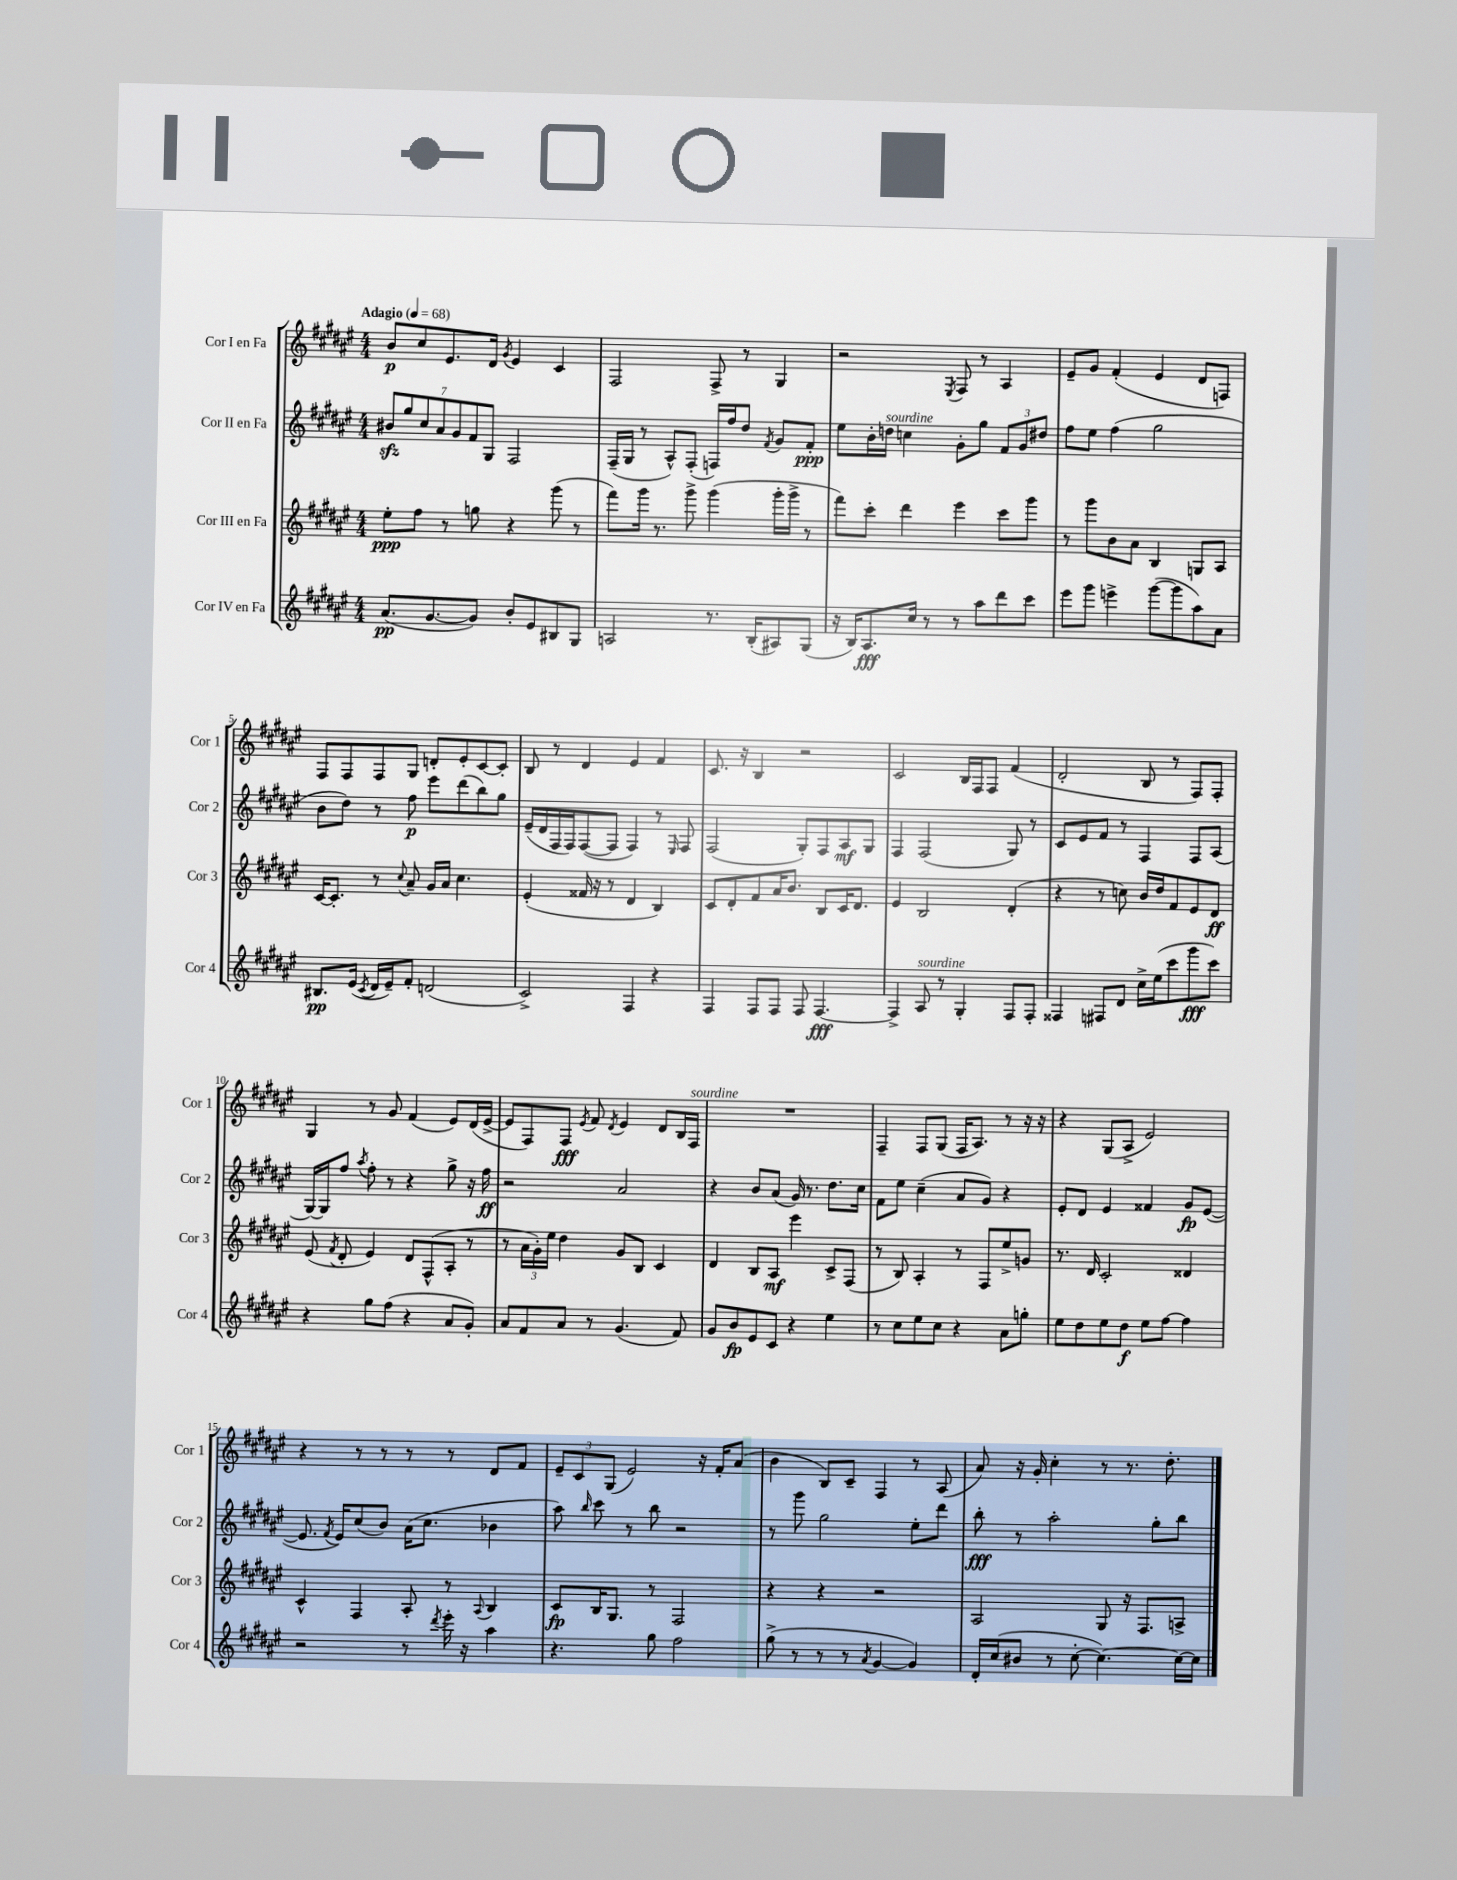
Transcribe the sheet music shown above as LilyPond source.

<<
\new StaffGroup <<
\new Staff = "s0" \with { instrumentName = "Cor I en Fa" shortInstrumentName = "Cor 1" } {
    \clef treble \key fis \major \numericTimeSignature \time 4/4 \tempo "Adagio" 4 = 68
    \autoBeamOff b'8[\p cis''8 eis'8. dis'16] \acciaccatura { gis'8 } eis'4 cis'4 |
    fis2 fis8-> r8 gis4 |
    r2 \acciaccatura { eis8 } fis8 r8 ais4 |
    eis'8[-- gis'8] fis'4-.( eis'4 dis'8[ f8]) |
    fis8[ fis8 fis8 gis8] d'8[-. eis'8-. cis'8~ cis'8]-. |
    b8 r8 dis'4 eis'4 fis'4 |
    cis'8. r16 b4 r2 |
    cis'2 b16[ fis16 fis8] fis'4( |
    dis'2-. b8 r8 fis8[) fis8]-. |
    gis4 r8 gis'8 fis'4( eis'8[) dis'16( eis'16]~-> |
    eis'8[ fis8) fis8]\fff \acciaccatura { eis'8 } fis'8 \acciaccatura { dis'8 } eis'4 dis'8[ b16 fis16]^\markup { \italic "sourdine" } |
    R1 |
    fis4-- fis8[ gis8]( fis16[ ais8.]) r8 r16 r16 |
    r4 gis8[( ais8]-> eis'2) |
    r4 r8 r8 r8 r8 dis'8[ fis'8] |
    \tuplet 3/2 { eis'8[-- cis'8 gis8]( } eis'2) r16 fis'16[-. ais'8]( |
    b'4 b8[) cis'8]-- fis4 r8 ais8( |
    ais'8) r16 gis'16-. cis''4-. r8 r8. dis''8.-. \bar "|." |
}
\new Staff = "s1" \with { instrumentName = "Cor II en Fa" shortInstrumentName = "Cor 2" } {
    \clef treble \key fis \major \numericTimeSignature \time 4/4
    \autoBeamOff \tuplet 7/4 { bis'8[\sfz gis''8 cis''8 ais'8 gis'8 fis'8 gis8] } fis2 |
    fis16[--( gis16] r8 ais8[-^) fis8]-.( f16[) fis''16 dis''8] \acciaccatura { fis'8 } gis'8[ fis'8]-.\ppp |
    eis''8[ b'16-. d''16]^\markup { \italic "sourdine" } c''4 gis'8[-. gis''8] \tuplet 3/2 { fis'8[ gis'8 dis''8] } |
    fis''8[ eis''8] fis''4( gis''2 |
    b'8[ dis''8]) r8 fis''8\p eis'''8[ dis'''8( b''8) gis''8] |
    eis'16[--( dis'16 fis16 fis16) fis8~( fis8] fis4) r8 \grace { eis16 } fis8 |
    fis2( gis8[-.) fis8 ais8\mf gis8] |
    fis4 fis2( gis8) r8 |
    cis'8[ eis'8 fis'8] r8 fis4 fis8[ ais8]( |
    gis16[~) gis16 fis''8] \acciaccatura { ais''8 } fis''8-. r8 r4 gis''8-> r16 fis''16\ff |
    r2 ais'2 |
    r4 b'8[ ais'8]( gis'16) r8. dis''8.[ cis''16] |
    fis'8[ eis''8] cis''4--( ais'8[ gis'8]) r4 |
    eis'8[-. dis'8] eis'4 fisis'4 gis'8[\fp eis'8]~( |
    eis'8. \acciaccatura { fis'8 } eis'16[) cis''8( b'8]) ais'16[( cis''8.] bes'4 |
    ais''8) \grace { b''16 } cis'''8 r8 b''8 r2 |
    r8 gis'''8 gis''2 eis''8[-. dis'''8] |
    b''8-.\fff r8 ais''2-. gis''8[-. b''8] \bar "|." |
}
\new Staff = "s2" \with { instrumentName = "Cor III en Fa" shortInstrumentName = "Cor 3" } {
    \clef treble \key fis \major \numericTimeSignature \time 4/4
    \autoBeamOff eis''8[-.\ppp fis''8] r8 g''8 r4 gis'''8( r8 |
    fis'''8[) gis'''16] r8. gis'''8-> gis'''4( gis'''16[-. gis'''16]-> r8 |
    fis'''8[) cis'''8]-. dis'''4 eis'''4 cis'''8[ gis'''8] |
    r8 gis'''8[ b'8 ais'8] b4 g8[ ais8] |
    cis'16[~ cis'8.]-. r8 \appoggiatura { cis''8 } ais'8-- gis'16[ ais'16] cis''4. |
    eis'4-.( fisis'16 r16 r8 dis'4 b4) |
    cis'8[ dis'8-. fis'8 ais'16 b'8.] b8[ cis'16 dis'8.] |
    eis'4 b2 dis'4-.( |
    r4 r8 c''8) b'16[ dis''16 fis'8 eis'8 dis'8]\ff |
    eis'8( \acciaccatura { fis'8 } dis'8-. eis'4) dis'8[ fis8-^( ais8]-. r8 |
    r8 \tuplet 3/2 { ais'16[ gis'16-.) eis''16] } dis''4 gis'8[ b8] cis'4 |
    dis'4 b8[ ais8]\mf eis'''4 cis'8[-> fis8]( |
    r8 b8) ais4-. r8 fis8[ eis''8-> g'8] |
    r8. dis'16 cis'2-. disis'4 |
    cis'4-^ fis4 ais8-. r8 \appoggiatura { ais8 } b4 |
    cis'8[\fp b16 gis8.] r8 fis2 |
    r4 r4 r2 |
    ais2 gis8 r16 fis8.[ a8]-> \bar "|." |
}
\new Staff = "s3" \with { instrumentName = "Cor IV en Fa" shortInstrumentName = "Cor 4" } {
    \clef treble \key fis \major \numericTimeSignature \time 4/4
    \autoBeamOff ais'8.[\pp( gis'8.~ gis'8]) b'8[-. eis'8 bis8 gis8] |
    a2 r8. b16[-.( ais8) gis8]( |
    r16 b16[) ais8.\fff cis''16] r8 r8 ais''8[ dis'''8 cis'''8] |
    eis'''8[ gis'''8] e'''4-> gis'''8[~( gis'''8 ais''8) ais'8] |
    bis8.[\pp eis'16]( \acciaccatura { cis'8 } dis'16[ eis'16--) fis'8]-. d'2( |
    cis'2->) fis4 r4 |
    fis4 fis8[ fis8] fis8 fis4.~\fff |
    fis4-> ais8^\markup { \italic "sourdine" } r8 gis4-. fis8[ fis8]-. |
    fisis4 fis8[ dis'8] cis''16[-> eis''16( cis'''8 gis'''8\fff cis'''8]) |
    r4 gis''8[ fis''8]( r4 ais'8[ gis'8]-.) |
    ais'8[ fis'8 ais'8] r8 gis'4.( fis'8) |
    gis'8[ b'8\fp eis'8 cis'8] r4 eis''4 |
    r8 cis''8[ eis''8 cis''8] r4 ais'8[ g''8]-. |
    eis''8[ dis''8 eis''8 dis''8]\f eis''8[ fis''8]~ fis''4 |
    r2 r8 \acciaccatura { dis'''8 } eis'''16-. r16 ais''4 |
    r4. gis''8 fis''2 |
    gis''8->( r8 r8 r8 \acciaccatura { ais'8 } gis'4~ gis'4) |
    dis'16[-. cis''16( bis'8] r8 cis''8~-. cis''4.~) cis''16[~ cis''16] \bar "|." |
}
>>
>>
